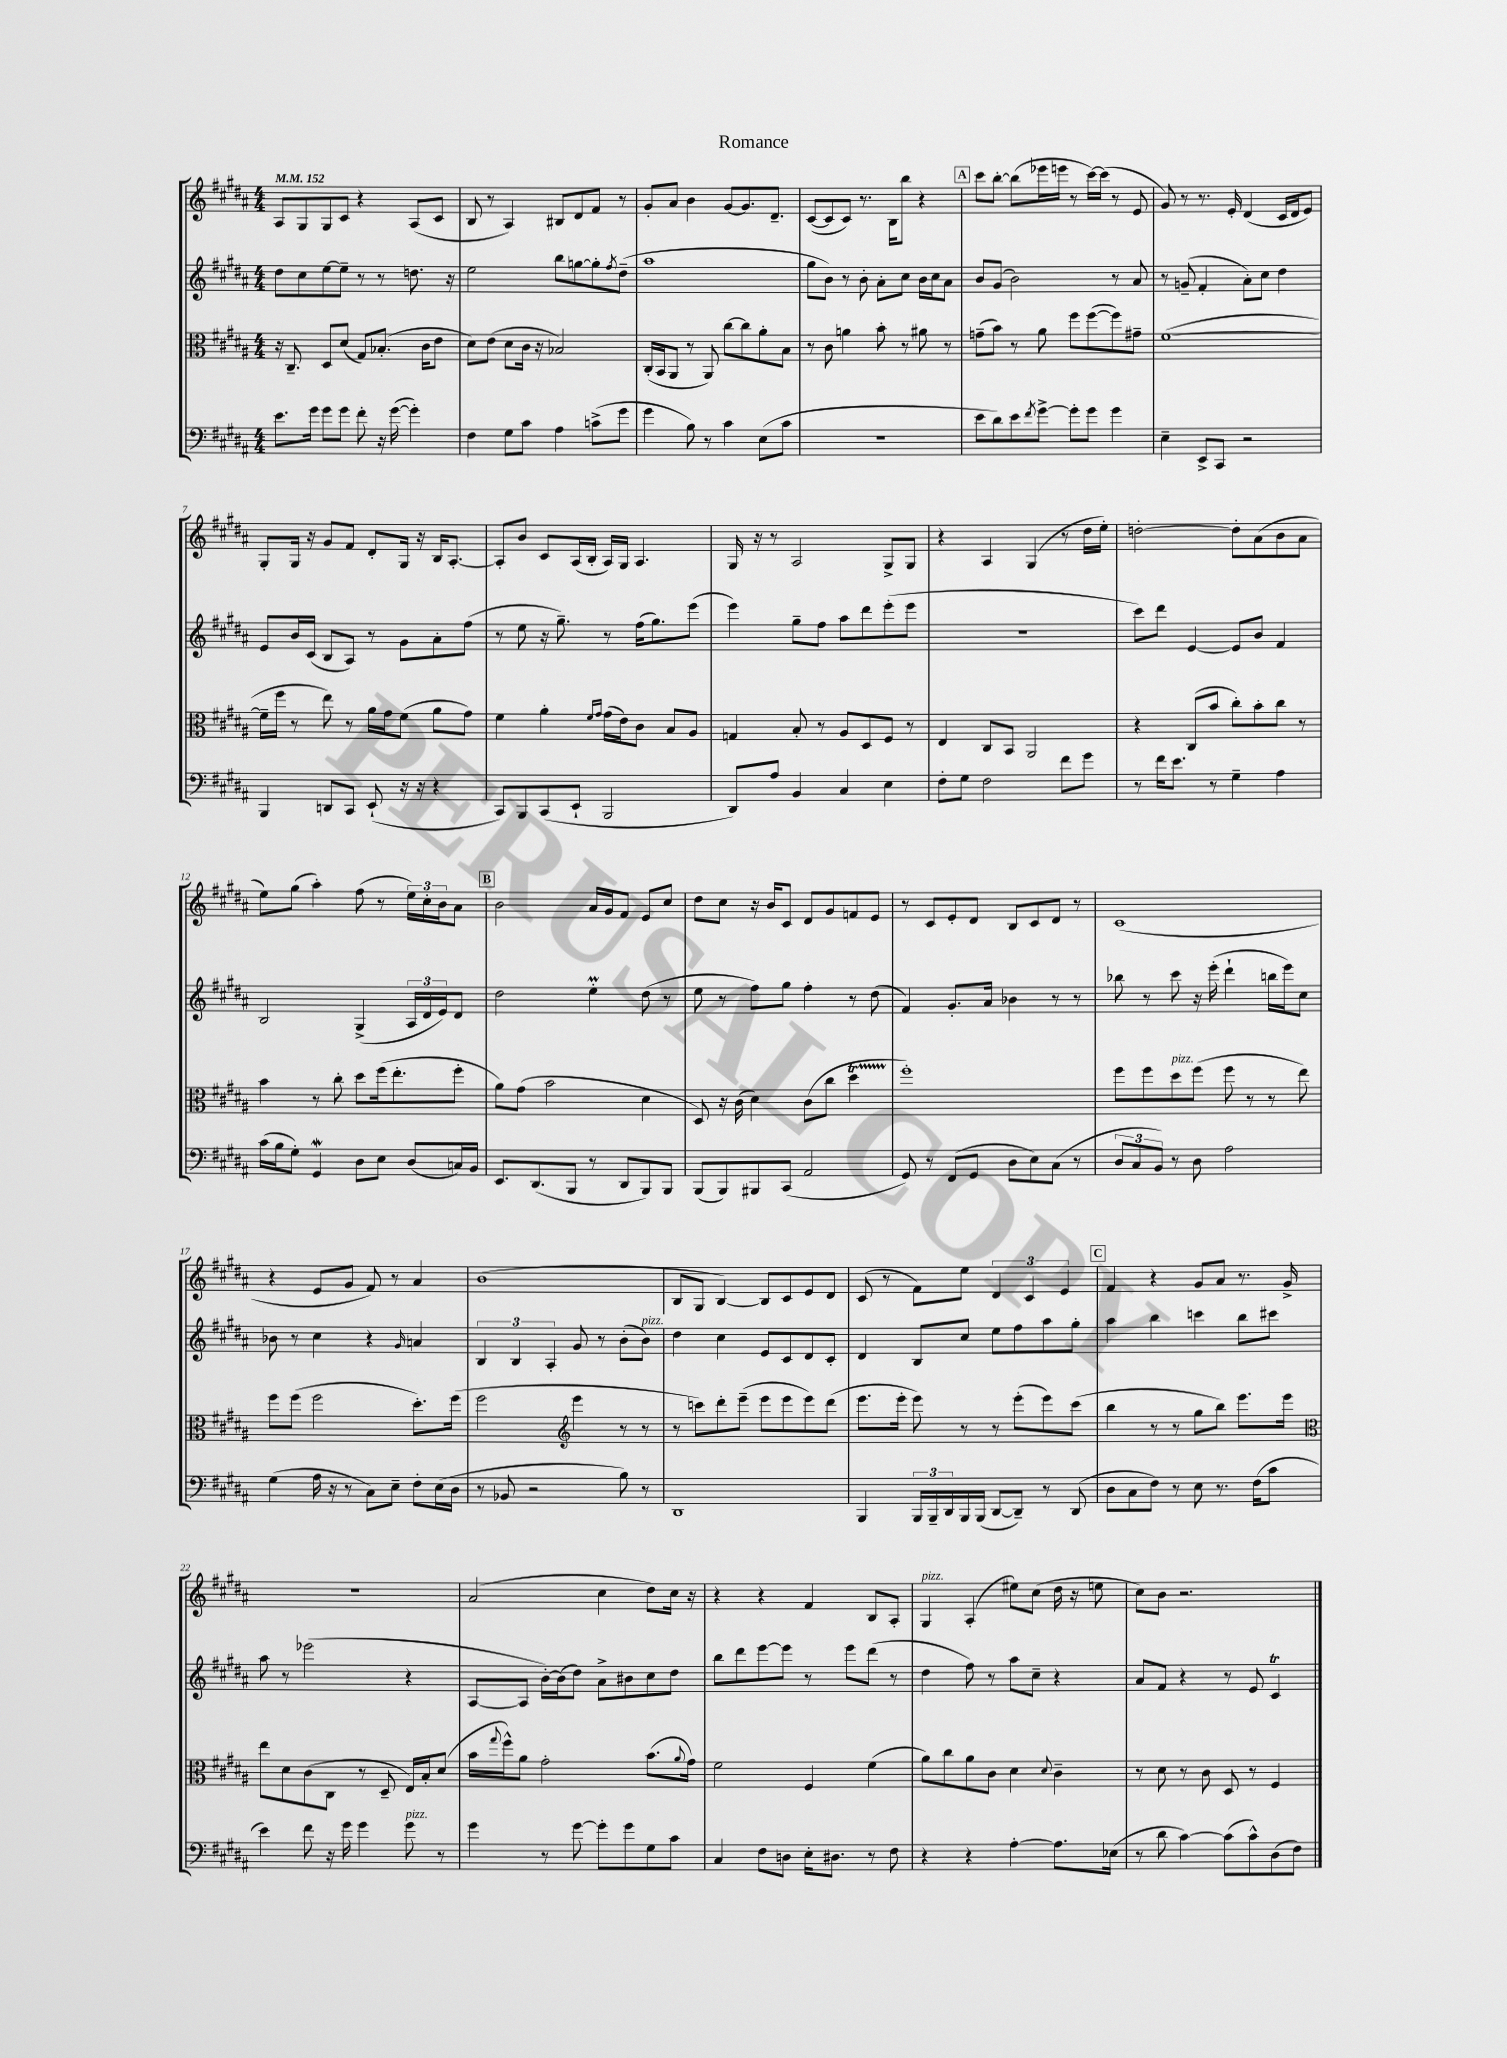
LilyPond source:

\header { title = "Romance" }
<<
\new StaffGroup <<
\new Staff = "s0" {
    \clef treble \key b \major \numericTimeSignature \time 4/4 \tempo 4 = 152
    ais8 gis8 gis8 cis'8 r4 ais8( cis'8 |
    b8 r8 ais4) bis8 dis'8 fis'8 r8 |
    gis'8-. ais'8 b'4 gis'8~ gis'8. dis'8.-- |
    cis'8~( cis'8 cis'8) r8. b16 b''8 r4 |
    \mark \markup { \box "A" } cis'''8 b''8~-. b''8( ees'''16 e'''16 r8 cis'''16~) cis'''16( r8 e'8 |
    gis'8) r8 r8. e'16-. dis'4( cis'16 dis'16 e'8) |
    gis8-. gis16 r16 gis'8 fis'8 dis'8-. gis16 r16 b16 ais8.~-. |
    ais8-. b'8 cis'8 ais16( b16-. ais16) gis16 ais4. |
    gis16 r16 r8 ais2 gis8-> gis8 |
    r4 ais4 gis4( r8 dis''16 e''16-.) |
    d''2~-. d''8-. ais'8( b'8 ais'8 |
    e''8) gis''8( ais''4-.) fis''8( r8 \tuplet 3/2 { e''16) cis''16-. b'16 } ais'8 |
    \mark \markup { \box "B" } b'2 ais'16 gis'16 fis'8 e'8 cis''8 |
    dis''8 cis''8 r16 b'16 cis'8 dis'8 gis'8 f'8 e'8 |
    r8 cis'8 e'8-. dis'8 b8 cis'8 dis'8 r8 |
    cis'1( |
    r4 e'8 gis'8 fis'8) r8 ais'4 |
    b'1( |
    b8 gis8 b4~) b8 cis'8 e'8 dis'8 |
    cis'8( r8 fis'8) e''8 \tuplet 3/2 { dis'4 cis'4 e'4 } |
    \mark \markup { \box "C" } fis'4 r4 gis'8 ais'8 r8. gis'16-> |
    R1 |
    ais'2( cis''4 dis''8) cis''16 r16 |
    r4 r4 fis'4 b8 ais8-. |
    gis4^\markup { \italic "pizz." } ais4-.( eis''8) cis''8( dis''16 r16 e''8 |
    cis''8) b'8 r2. \bar "|." |
}
\new Staff = "s1" {
    \clef treble \key b \major \numericTimeSignature \time 4/4
    dis''8 cis''8 e''8~ e''8-- r8 r8 d''8. r16 |
    e''2 b''8 g''8~ g''8-. \acciaccatura { fis''8 } dis''8--( |
    ais''1 |
    gis''8 b'8) r8 b'8-. ais'8-. cis''8 b'16 cis''16 ais'8 |
    \mark \markup { \box "A" } b'8 gis'8( b'2) r8 ais'8 |
    r8 g'8--( fis'4-. ais'8-.) cis''8 dis''4 |
    e'8 b'16 cis'16( b8 ais8) r8 gis'8 ais'8-. fis''8( |
    r8 e''8 r16 gis''8.--) r8 fis''16( gis''8.) e'''8( |
    e'''4) gis''8-- fis''8 ais''8 dis'''8 e'''8-.( e'''8 |
    R1 |
    cis'''8) dis'''8 e'4~ e'8 b'8 fis'4 |
    b2 gis4->( \tuplet 3/2 { ais16 dis'16 e'16) } dis'8 |
    \mark \markup { \box "B" } dis''2 e''4-.\prall dis''8( r8 |
    e''8 r8 fis''8) gis''8 fis''4-. r8 dis''8( |
    fis'4) gis'8.-. ais'16 bes'4 r8 r8 |
    bes''8 r8 cis'''8 r16 e'''16-.( dis'''4-! b''16 e'''16) cis''8 |
    bes'8 r8 cis''4 r4 \grace { gis'16 } a'4 |
    \tuplet 3/2 { b4 b4 ais4-. } gis'8 r8 b'8-.( b'8^\markup { \italic "pizz." }) |
    dis''4 cis''4 e'8 cis'8 dis'8 cis'8-. |
    dis'4 b8 cis''8 e''8 fis''8 ais''8 gis''8-. |
    \mark \markup { \box "C" } ais''4 b''4 c'''4 b''8 cis'''8 |
    ais''8 r8 ees'''2( r4 |
    ais8~ ais8 b'16~-.) b'16( dis''8) ais'8-> bis'8 cis''8 dis''8 |
    b''8 dis'''8 e'''8~ e'''8 r8 e'''8 dis'''8( r8 |
    dis''4 fis''8) r8 ais''8 cis''8-- r4 |
    ais'8 fis'8 r4 r8 e'8 cis'4\trill \bar "|." |
}
\new Staff = "s2" {
    \clef alto \key b \major \numericTimeSignature \time 4/4
    r16 cis8.-- dis8 dis'8( gis8) bes8.-.( cis'16 e'8 |
    dis'8) e'8( dis'8 cis'16 r16 bes2) |
    cis16-.( b,16 ais,8 r8 ais,8) cis''8~ cis''8 ais'8-. b8 |
    r8 cis'8 a'4 b'8-. r8 ais'8 r8 |
    \mark \markup { \box "A" } g'8--( b'8) r8 ais'8 fis''8 fis''8~( fis''8) gis'8-- |
    fis'1~( |
    fis'16-- fis''16 r8 e''8) r8 ais'16 gis'16 fis'8( ais'8 gis'8) |
    fis'4 ais'4-. \grace { fis'16 gis'16 } gis'16( e'16) cis'8 b8 ais8 |
    g4 b8-. r8 ais8 dis8 fis8 r8 |
    e4 cis8 b,8 ais,2 |
    r4 cis8( b'8 cis''8-.) b'8-. cis''8 r8 |
    b'4 r8 cis''8-. dis''8 fis''16( e''8.-. fis''8-. |
    \mark \markup { \box "B" } ais'8) gis'8( b'2 dis'4 |
    dis8) r16 cis'16( dis'4) cis'8( cis''8 dis''4\startTrillSpan |
    fis''1-.\stopTrillSpan) |
    fis''8 fis''8 dis''8^\markup { \italic "pizz." } fis''8( fis''8 r8 r8 e''8) |
    fis''8 fis''8( fis''2 dis''8.-.) fis''16( |
    fis''2 \clef treble e'''4 r8 r8 |
    r8 c'''8) dis'''8-. e'''8--( e'''8 e'''8 e'''8) dis'''8( |
    e'''8. e'''16-. e'''8) r8 r8 e'''8-.( e'''8) cis'''8( |
    \mark \markup { \box "C" } b''4 r8 r8 gis''8 b''8) e'''8. e'''16 |
    \clef alto e''8 dis'8 cis'8( cis8 r8 dis8-- e16) b16-. dis'8( |
    b'16 \appoggiatura { gis''8 } fis''16-^) ais'8 gis'2-. b'8.( \appoggiatura { ais'8 } gis'16) |
    fis'2 fis4 fis'4( |
    ais'8) cis''8 ais'8 cis'8 dis'4 \appoggiatura { dis'8 } cis'4-- |
    r8 dis'8 r8 cis'8 dis8 r8 fis4 \bar "|." |
}
\new Staff = "s3" {
    \clef bass \key b \major \numericTimeSignature \time 4/4
    e'8. gis'16 gis'8 gis'8 fis'8-. r16 gis'16~( gis'4-.) |
    fis4 gis8 cis'8 ais4 c'8->( gis'8 |
    gis'4 b8) r8 cis'4 e8( cis'8 |
    R1 |
    \mark \markup { \box "A" } e'8 dis'8) e'8 \acciaccatura { fis'8 } gis'8~-> gis'8-. gis'8 gis'4 |
    e4-- e,8-> cis,8 r2 |
    b,,4 d,8 cis,8 e,8-!( r16 r16 r4 |
    cis,8) b,,8 cis,8( e,8-! b,,2 |
    dis,8) ais8 b,4 cis4 e4 |
    fis8-. gis8 fis2 fis'8 gis'8 |
    r8 fis'16 e'8. r8 gis4-- ais4 |
    cis'16( b16 gis8-.) gis,4\mordent dis8 e8 dis8( c16) b,16 |
    \mark \markup { \box "B" } e,8. dis,8.( b,,8 r8 dis,8 b,,8) b,,8 |
    b,,8( b,,8) bis,,8 cis,8( ais,2 |
    gis,8) r8 fis,8( gis,8 dis8 e8) cis8( r8 |
    \tuplet 3/2 { dis8 cis8 b,8) } r8 dis8 ais2 |
    gis4( ais16 r16 r8 cis8) e8-- fis8-. e16( dis16 |
    r8 bes,8 r2 b8) r8 |
    dis,1 |
    b,,4 \tuplet 3/2 { b,,16 b,,16-- dis,16 } b,,16 b,,16( dis,8~ dis,8--) r8 dis,8( |
    \mark \markup { \box "C" } dis8 cis8 fis8) r8 e8 r8. fis16( cis'8 |
    e'4) fis'8 r16 gis'16 gis'4 gis'8^\markup { \italic "pizz." } r8 |
    gis'4 r8 gis'8~ gis'8-. gis'8 gis8 cis'8 |
    cis4 fis8 d8 e16-. dis8. r8 fis8 |
    r4 r4 ais4~-. ais8. ees16( |
    r8 dis'8 cis'4~) cis'8( cis'8-^) dis8( fis8) \bar "|." |
}
>>
>>
